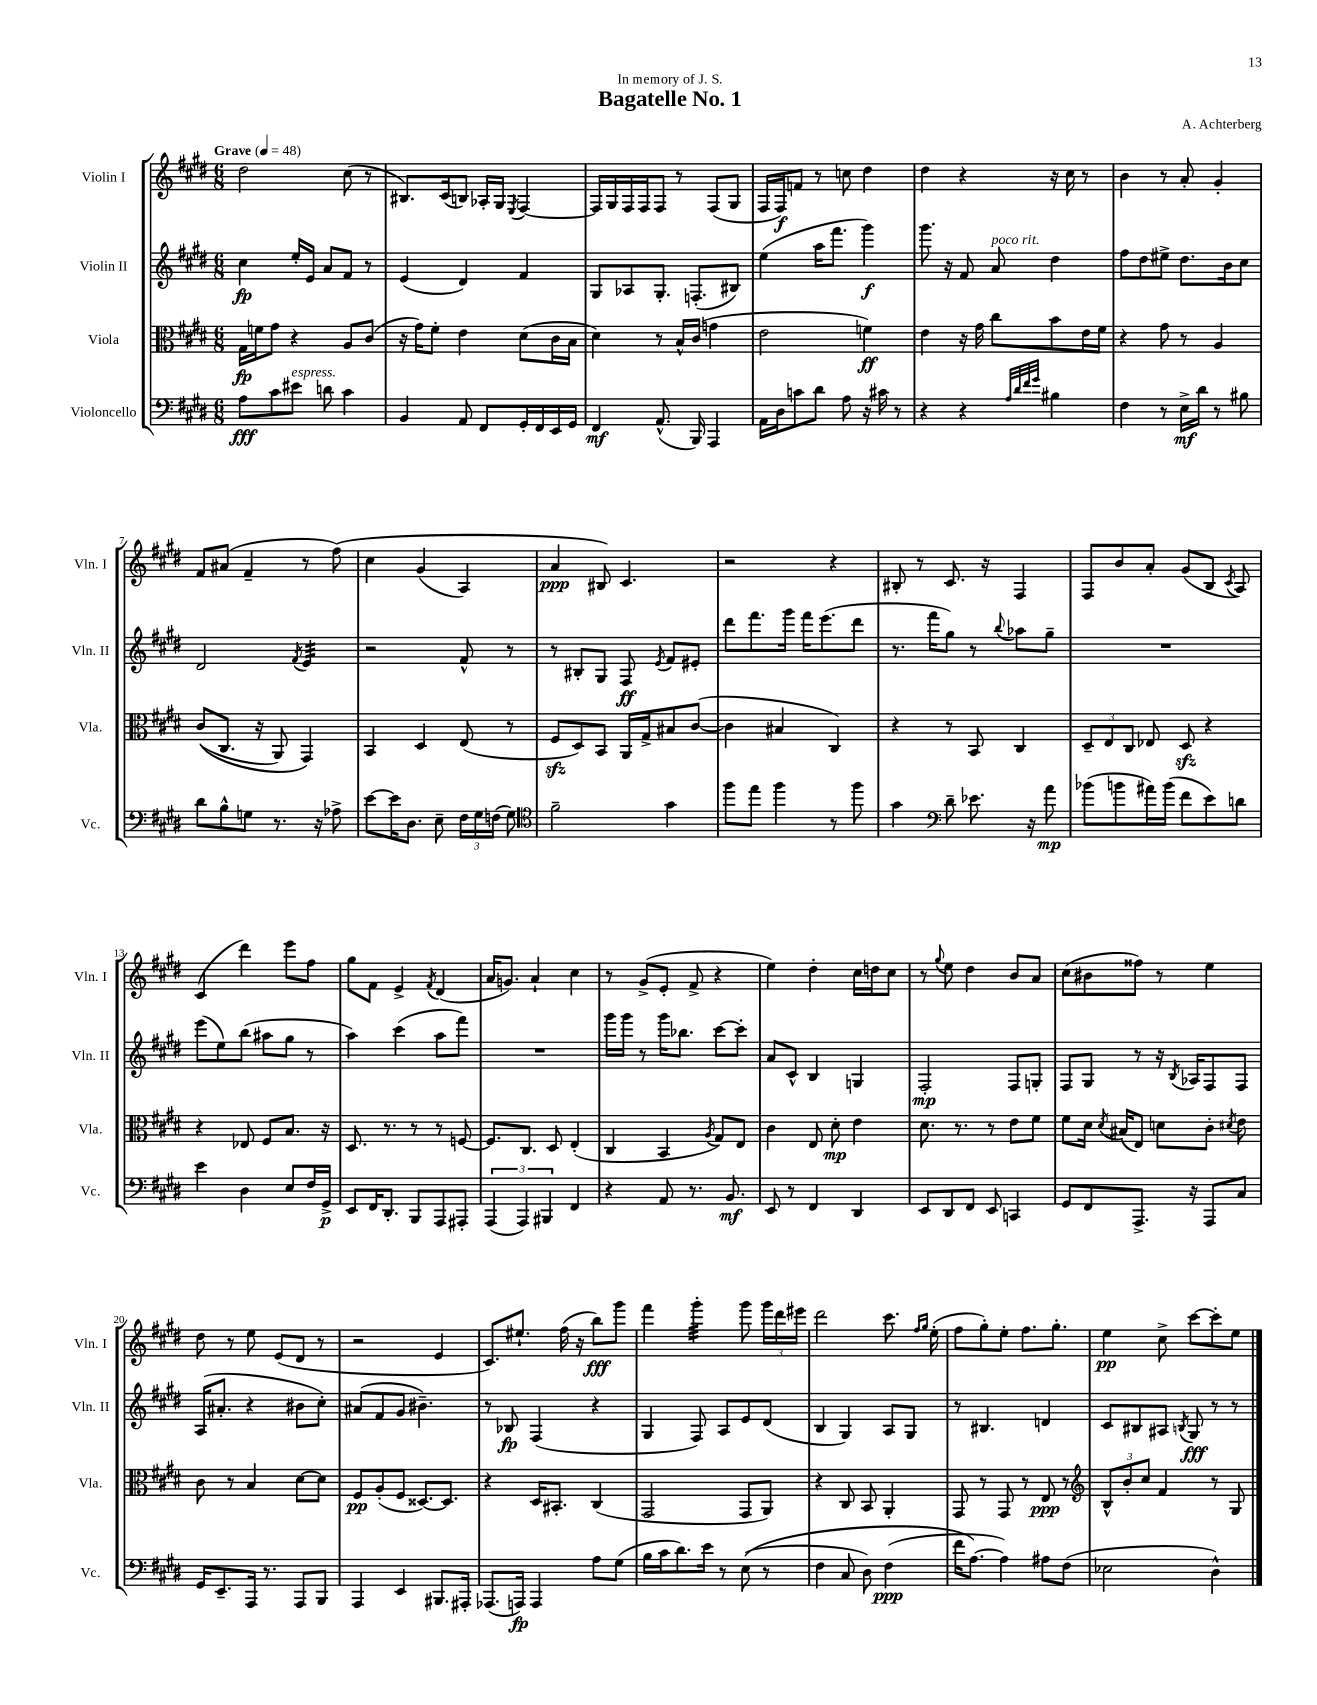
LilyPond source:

\header { title = "Bagatelle No. 1" composer = "A. Achterberg" dedication = "In memory of J. S." }
<<
\new StaffGroup <<
\new Staff = "s0" \with { instrumentName = "Violin I" shortInstrumentName = "Vln. I" } {
    \clef treble \key e \major \numericTimeSignature \time 6/8 \tempo "Grave" 4 = 48
    \autoBeamOff dis''2 cis''8( r8 |
    bis8.[) cis'16( b8]) aes16[-. gis16] \acciaccatura { e8 } fis4~ |
    fis16[ gis16 fis16 fis16 fis8] r8 fis8[( gis8] |
    fis16[ fis16\f) f'8] r8 c''8 dis''4 |
    dis''4 r4 r16 cis''16 r8 |
    b'4 r8 a'8-. gis'4-. |
    fis'8[ ais'8]( fis'4-- r8 fis''8)\( |
    cis''4 gis'4( a4) |
    a'4\ppp bis8\) cis'4. |
    r2 r4 |
    bis8-. r8 cis'8. r16 fis4 |
    fis8[ b'8 a'8]-. gis'8[( b8] \acciaccatura { cis'8 } a8) |
    cis'4( dis'''4) e'''8[ fis''8] |
    gis''8[ fis'8] e'4-> \acciaccatura { fis'8 } dis'4( |
    a'16[ g'8.]) a'4-! cis''4 |
    r8 gis'8[->( e'8]-. fis'8-> r4 |
    e''4) dis''4-. cis''16[ d''16 cis''8] |
    r8 \appoggiatura { gis''8 } e''8 dis''4 b'8[ a'8] |
    cis''8[( bis'8 fisis''8]) r8 e''4 |
    dis''8 r8 e''8 e'8[( dis'8] r8 |
    r2 e'4 |
    cis'8.[) eis''8.]-! fis''16( r16 b''8[\fff) gis'''8] |
    fis'''4 gis'''4:32-. gis'''8 \tuplet 3/2 { gis'''16[ dis'''16 eis'''16] } |
    dis'''2 cis'''8. \grace { fis''16[ gis''16] } e''16-.( |
    fis''8[ gis''8-.) e''8]-. fis''8.[ gis''8.]-. |
    e''4\pp cis''8-> cis'''8[~ cis'''8-. e''8] \bar "|." |
}
\new Staff = "s1" \with { instrumentName = "Violin II" shortInstrumentName = "Vln. II" } {
    \clef treble \key e \major \numericTimeSignature \time 6/8
    \autoBeamOff cis''4\fp e''16[-. e'16] a'8[ fis'8] r8 |
    e'4( dis'4) fis'4 |
    gis8[ aes8 gis8.]-. f8.[-.( bis8]) |
    e''4( a''16[ fis'''8.] gis'''4\f) |
    gis'''8. r16 fis'8 a'8^\markup { \italic "poco rit." } dis''4 |
    fis''8[ dis''8 eis''8]-> dis''8.[ b'16 cis''8] |
    dis'2 \acciaccatura { fis'8 } e'4:32 |
    r2 fis'8-^ r8 |
    r8 bis8[-. gis8] fis8\ff \acciaccatura { e'8 } fis'8[ eis'8]-. |
    dis'''8[ fis'''8. gis'''16] fis'''16[ e'''8.( dis'''8] |
    r8. fis'''16[ gis''8]) r8 \appoggiatura { b''8 } aes''8[ gis''8]-- |
    R2. |
    e'''8[( e''8) b''8]( ais''8[ gis''8] r8 |
    a''4) cis'''4( a''8[ fis'''8]) |
    R2. |
    gis'''16[ gis'''16] r8 gis'''16[ bes''8.] cis'''8[~ cis'''8]-. |
    a'8[ cis'8]-^ b4 g4 |
    fis2-.\mp fis8[ g8]-. |
    fis8[ gis8] r8 r16 \acciaccatura { b8 } aes16[ fis8 fis8] |
    a16[( ais'8.]-. r4 bis'8[ cis''8]-.) |
    ais'8[( fis'8 gis'8] bis'4.--) |
    r8 bes8\fp fis4( r4 |
    gis4 fis8) a8[ e'8 dis'8]( |
    b4 gis4) a8[ gis8] |
    r8 bis4. d'4 |
    cis'8[ bis8 ais8] \acciaccatura { b8 } gis8\fff r8 r8 \bar "|." |
}
\new Staff = "s2" \with { instrumentName = "Viola" shortInstrumentName = "Vla." } {
    \clef alto \key e \major \numericTimeSignature \time 6/8
    \autoBeamOff gis16[\fp f'16 gis'8] r4 a8[ cis'8]( |
    r16 gis'16[) fis'8]-. e'4 dis'8[( cis'16 b16] |
    dis'4) r8 b16[-^ cis'16]( g'4 |
    e'2 f'4\ff) |
    e'4 r16 gis'16 cis''8[ b'8 e'16 fis'16] |
    r4 gis'8 r8 a4 |
    cis'8[(\( cis8.] r16 a,8) gis,4\) |
    b,4 dis4 e8( r8 |
    fis8[\sfz dis8) b,8] a,16[ gis16-> bis8 cis'8]~( |
    cis'4 bis4 cis4) |
    r4 r8 b,8 cis4 |
    \tuplet 3/2 { dis8[-- e8 cis8] } ees8 dis8\sfz r4 |
    r4 ees8 fis8[ b8.] r16 |
    dis8. r8. r8 r8 f8~ |
    f8.[ cis8.] dis8 e4-.( |
    cis4 b,4 \acciaccatura { a8 } gis8[) e8] |
    cis'4 e8 dis'8-.\mp e'4 |
    dis'8. r8. r8 e'8[ fis'8] |
    fis'8[ dis'16] \acciaccatura { dis'8 } bis16[( e8]) d'8[ cis'8]-. \acciaccatura { dis'8 } e'8 |
    cis'8 r8 b4 dis'8[~ dis'8] |
    fis8[\pp a8-.( fis8] disis8.[~) disis8.] |
    r4 dis16[ bis,8.]-. cis4( |
    gis,2 gis,8[ a,8]) |
    r4 cis8 b,8 a,4-. |
    gis,8 r8 gis,8 r8 e8\ppp r8 |
    \clef treble \tuplet 3/2 { b8[-^ b'8-. cis''8] } fis'4 r8 gis8 \bar "|." |
}
\new Staff = "s3" \with { instrumentName = "Violoncello" shortInstrumentName = "Vc." } {
    \clef bass \key e \major \numericTimeSignature \time 6/8
    \autoBeamOff a8[\fff cis'8 eis'8]^\markup { \italic "espress." } d'8 cis'4 |
    b,4 a,8 fis,8[ gis,16-. fis,16 e,16 gis,16] |
    fis,4\mf a,8.-^( b,,16) a,,4 |
    a,16[ dis16 c'8 dis'8] a8 r16 cis'16 r8 |
    r4 r4 \grace { a32[ dis'32 fis'32 gis'32] } bis4 |
    fis4 r8 e16[->\mf dis'16] r8 bis8 |
    dis'8[ b8-^ g8] r8. r16 aes8-> |
    e'8[~ e'16 dis8.] e8-- \tuplet 3/2 { fis16[ gis16 f16]( } gis8) |
    \clef tenor fis'2-- gis'4 |
    fis''8[ e''8] fis''4 r8 fis''8 |
    gis'4 \clef bass dis'8-- ees'8. r16 a'8\mp |
    bes'8[( b'8 ais'16) b'16]( fis'8[ e'8) d'8] |
    e'4 dis4 e8[ fis16 gis,16]->\p |
    e,8[ fis,16 dis,8.]-. b,,8[ a,,8 ais,,8]-. |
    \tuplet 3/2 { a,,4( a,,4) bis,,4 } fis,4 |
    r4 a,8 r8. b,8.\mf |
    e,8 r8 fis,4 dis,4 |
    e,8[ dis,8 fis,8] e,8 c,4 |
    gis,8[ fis,8 a,,8.]-> r16 a,,8[ cis8] |
    gis,16[ e,8.-- a,,16] r8. a,,8[ b,,8] |
    a,,4 e,4 bis,,8.[ ais,,16]-. |
    aes,,8.[( a,,16]\fp) a,,4 a8[ gis8]( |
    b16[ cis'16 dis'8.) e'16] r8 e8(\( r8 |
    fis4 cis8 dis8) fis4\ppp( |
    fis'16[ a8.]~\) a4) ais8[ fis8]( |
    ees2 dis4-^) \bar "|." |
}
>>
>>
